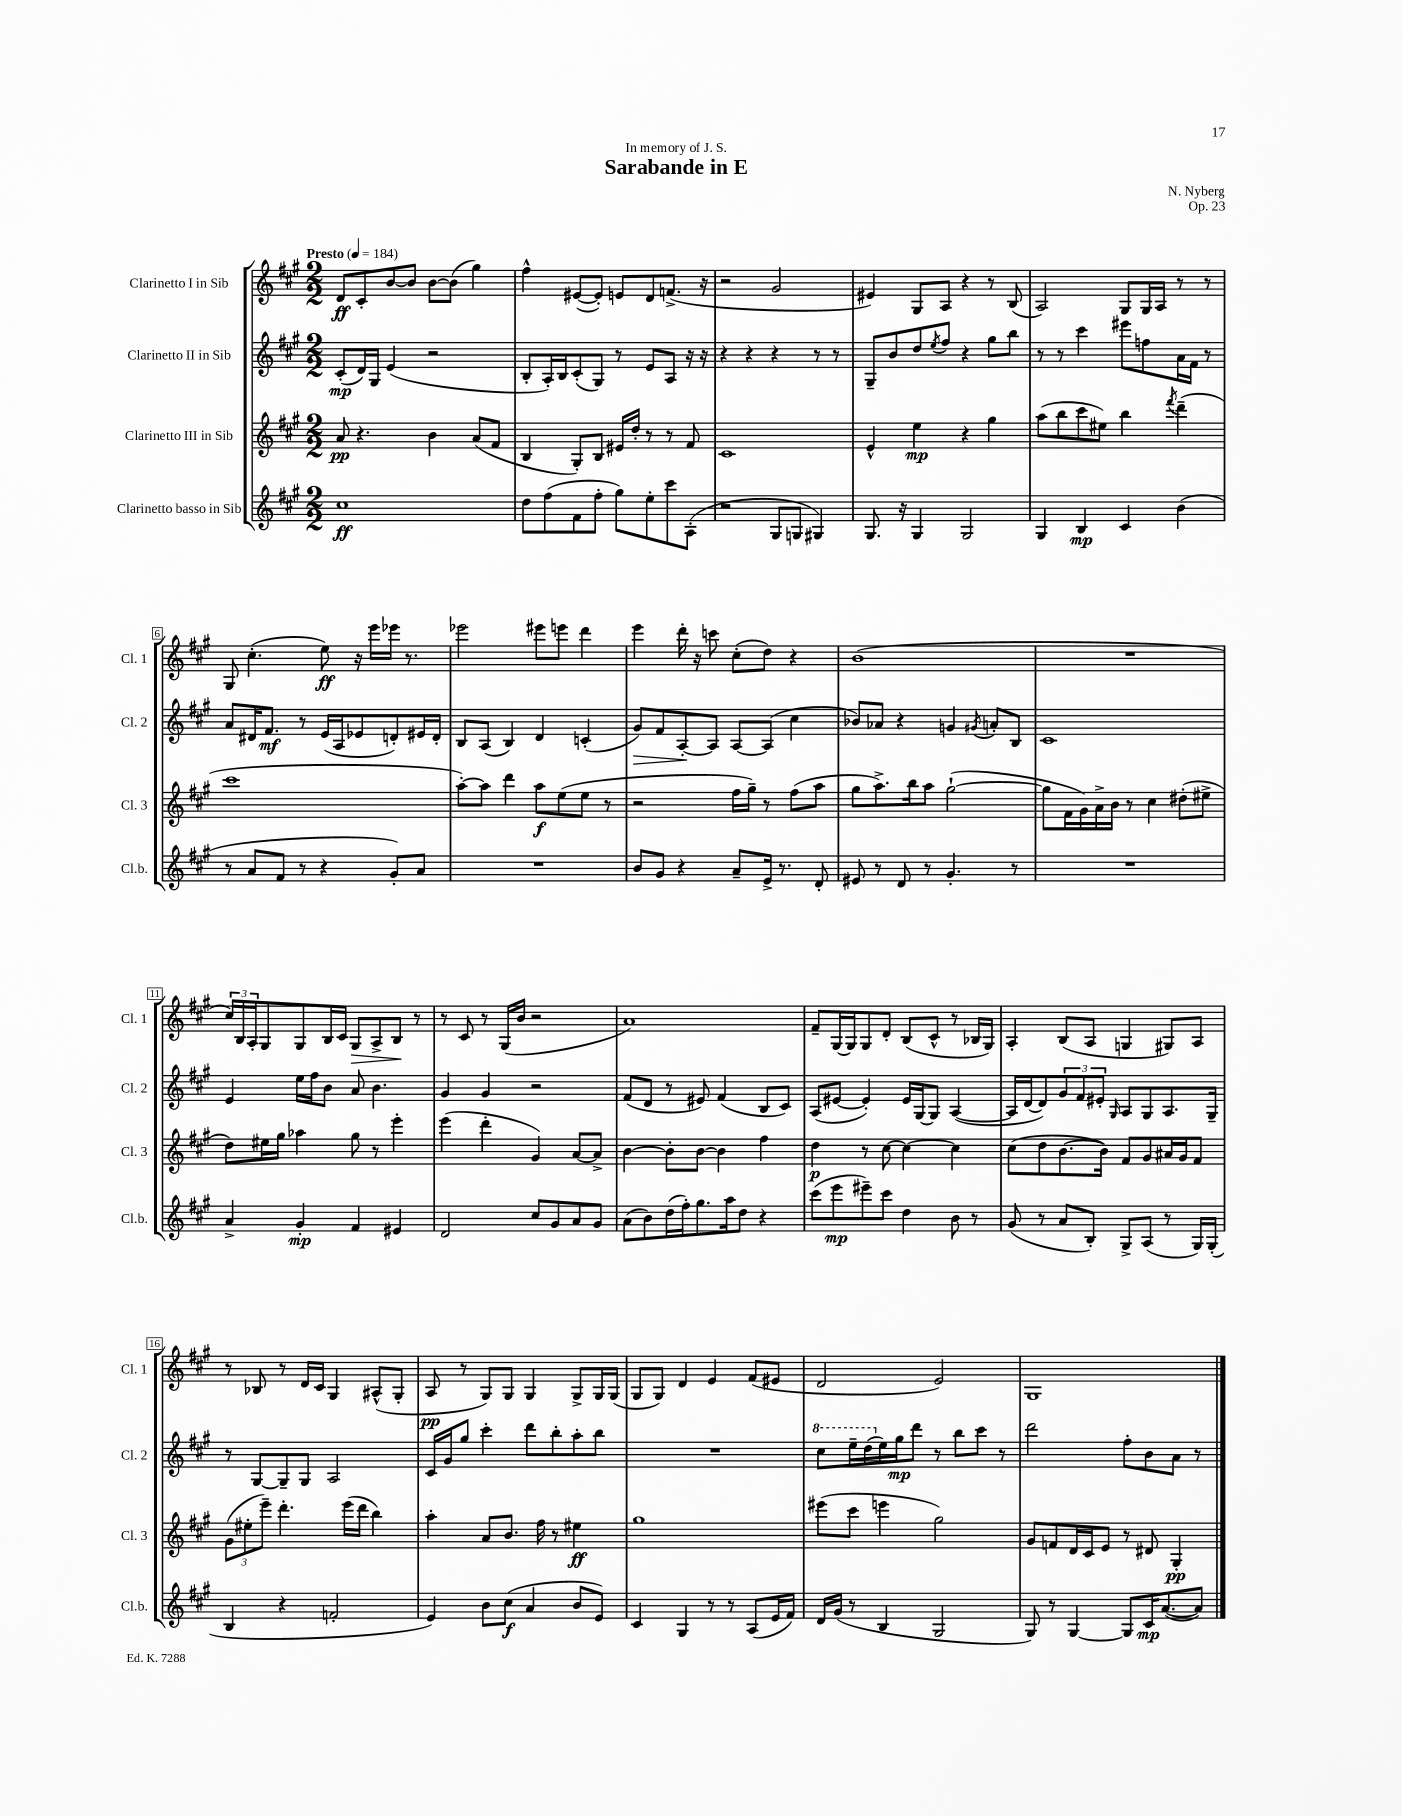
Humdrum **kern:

**kern	**kern	**kern	**kern
*staff4	*staff3	*staff2	*staff1
*clefG2	*clefG2	*clefG2	*clefG2
*k[f#c#g#]	*k[f#c#g#]	*k[f#c#g#]	*k[f#c#g#]
*M2/2	*M2/2	*M2/2	*M2/2
*MM184	*MM184	*MM184	*MM184
1cc#	8a	(8c#'	8d
.	4.r	16d)	8c#'
.	.	16G#	.
.	.	(4e	[8b
.	.	.	8b]
.	4b	2r	[8b
.	.	.	(8b]
.	(8a	.	4gg#)
.	8f#	.	.
=	=	=	=
8dd	4B	8B'	4ff#^^
(8ff#	.	16A')	.
.	.	16B	.
8f#	8G#')	(8c#'	([8e#
8ff#'	8B	8G#)	8e#'])
8gg#)	16e#	8r	8e
.	16dd'	.	.
8ee'	8r	8e	8d
8ccc#	8r	8A	(8.f^
(8A'	8f#	16r	.
.	.	16r	16r
=	=	=	=
2r	1c#	4r	2r
.	.	4r	.
8G#	.	4r	2g#
8G	.	.	.
4G#)	.	8r	.
.	.	8r	.
=	=	=	=
8.G#	4e^^	8G#~	4e#)
.	.	8b	.
16r	.	.	.
4G#	4ee	8dd	8G#
.	.	8qee	.
.	.	8ff#	8A
2G#	4r	4r	4r
.	4gg#	8gg#	8r
.	.	8bb	(8B
=	=	=	=
4G#	(8aa	8r	2A)
.	8bb	8r	.
4B	8ccc#	4ccc#	.
.	8ee#)	.	.
4c#	4bb	8eee#	8G#
.	.	8ff	16G#
.	.	.	16A
.	8qfff#	.	.
(4b	(4ddd~	16a	8r
.	.	16f#	.
.	.	8r	8r
=	=	=	=
8r	1ccc#	8a	8G#
8a	.	16d#	(4.cc#'
.	.	8.f#	.
8f#	.	.	.
8r	.	8r	.
4r	.	(16e	8ee)
.	.	16A	.
.	.	8e-	16r
.	.	.	16eee
8g#')	.	8d')	16eee-
.	.	.	8.r
8a	.	16e#	.
.	.	16d'	.
=	=	=	=
1r	[8aa')	8B	2eee-
.	8aa]	(8A	.
.	4ddd	4B)	.
.	8aa	4d	8eee#
.	(8ee	.	8eee
.	8ee	(4c'	4ddd
.	8r	.	.
=	=	=	=
8b	2r	8g#)	4eee
8g#	.	8f#	.
4r	.	[8A'	16ddd'
.	.	.	16r
.	.	8A]	8ccc
8a~	16ff#	[8A	(8cc#'
.	16gg#~)	.	.
16e^	8r	(8A]	8dd)
8.r	.	.	.
.	(8ff#	4cc#	4r
8d'	8aa	.	.
=	=	=	=
8e#	8gg#	8b-)	(1b
8r	8.aa^)	8a-	.
8d	.	4r	.
.	16bb	.	.
8r	8aa	.	.
4.g#'	([2gg#`	4g	.
.	.	8qg#	.
.	.	8a'	.
8r	.	8B	.
=	=	=	=
1r	8gg#]	1c#	1r
.	16f#	.	.
.	16g#)	.	.
.	16a^	.	.
.	16b	.	.
.	8r	.	.
.	4cc#	.	.
.	(8dd#'	.	.
.	8ee#^	.	.
=	=	=	=
4a^	8dd)	4e	24cc#)
.	.	.	24B
.	.	.	24A'
.	16ee#	.	8G#
.	16gg#	.	.
4g#'	4aa-	16ee	8G#
.	.	16ff#	.
.	.	8b	16B
.	.	.	16c#
4f#	8gg#	8a	8G#
.	8r	4.b	8A^
4e#	4eee'	.	8B
.	.	.	8r
=	=	=	=
2d	(4eee	4g#	8r
.	.	.	8c#
.	4ddd'	4g#	8r
.	.	.	(16G#
.	.	.	16b
8cc#	4g#)	2r	2r
8g#	.	.	.
8a	[8a	.	.
8g#	8a^]	.	.
=	=	=	=
(8a	[4b	(8f#	1a)
8b)	.	8d	.
(16dd	8b']	8r	.
16ff#')	.	.	.
8.gg#	[8b	8e#)	.
.	4b]	(4f#	.
16aa	.	.	.
8dd	.	.	.
4r	4ff#	8B	.
.	.	8c#)	.
=	=	=	=
(8ccc#	4dd	(8A	8f#~
8eee	.	[8e#	[16G#
.	.	.	16G#]
8eee#~)	8r	4e#'])	8G#
8ccc#	[8cc#	.	8d'
4dd	4cc#_	16e#	(8B
.	.	[16G#	.
.	.	8G#]	8c#^^
8b	4cc#]	([4A	8r
8r	.	.	16B-
.	.	.	16G#)
=	=	=	=
(8g#	(8cc#	16A]	4A'
.	.	[16d	.
8r	8dd	8d])	.
8a	[8.b	12g#	(8B
.	.	12f#	.
8B')	.	.	8A
.	.	12e#'	.
.	16b])	.	.
.	.	16qqG#	.
8G#^	8f#	8A	4G
(8A	8g#	8G#	.
8r	16a#	8.A	8G#)
.	16g#	.	.
16G#)	8f#	.	8A
(16G#'	.	16G#~	.
=	=	=	=
4B	(12g#	8r	8r
.	12ee#'	.	.
.	.	[8G#	8B-
.	12eee~)	.	.
4r	4.ddd'	8G#~]	8r
.	.	8G#	16d
.	.	.	16c#
2f'	.	2A	4G#
.	(16eee	.	.
.	16ddd	.	.
.	4bb)	.	(8A#^^
.	.	.	8G#'
=	=	=	=
4e)	4aa'	16c#	8A
.	.	16g#	.
.	.	8gg#	8r
8b	8a	4ccc#'	8G#)
(8cc#	8.b	.	8G#
4a	.	8ddd	4G#
.	16ff#	.	.
.	8r	8bb'	.
8b	4ee#	8aa'	8G#^
8e)	.	8bb	16G#
.	.	.	(16G#
=	=	=	=
4c#	1gg#	1r	8G#
.	.	.	8G#)
4G#	.	.	4d
8r	.	.	4e
8r	.	.	.
(8A	.	.	(8f#
16e	.	.	8e#
16f#)	.	.	.
=	=	=	=
16d	(8eee#	8ccc#	2d
(16g#	.	.	.
8r	8ccc#	16eee~	.
.	.	(16ddd	.
4B	4eee	16ee)	.
.	.	16gg#	.
.	.	8ddd	.
2G#	2gg#)	8r	2e)
.	.	8bb	.
.	.	8ccc#	.
.	.	8r	.
=	=	=	=
8G#)	8g#	2ddd	1G#
8r	8f	.	.
[4G#	16d	.	.
.	16c#	.	.
.	8e	.	.
8G#]	8r	8ff#'	.
16c#	8d#	8b	.
([8.a	.	.	.
.	4G#'	8a	.
8a])	.	8r	.
==	==	==	==
*-	*-	*-	*-
